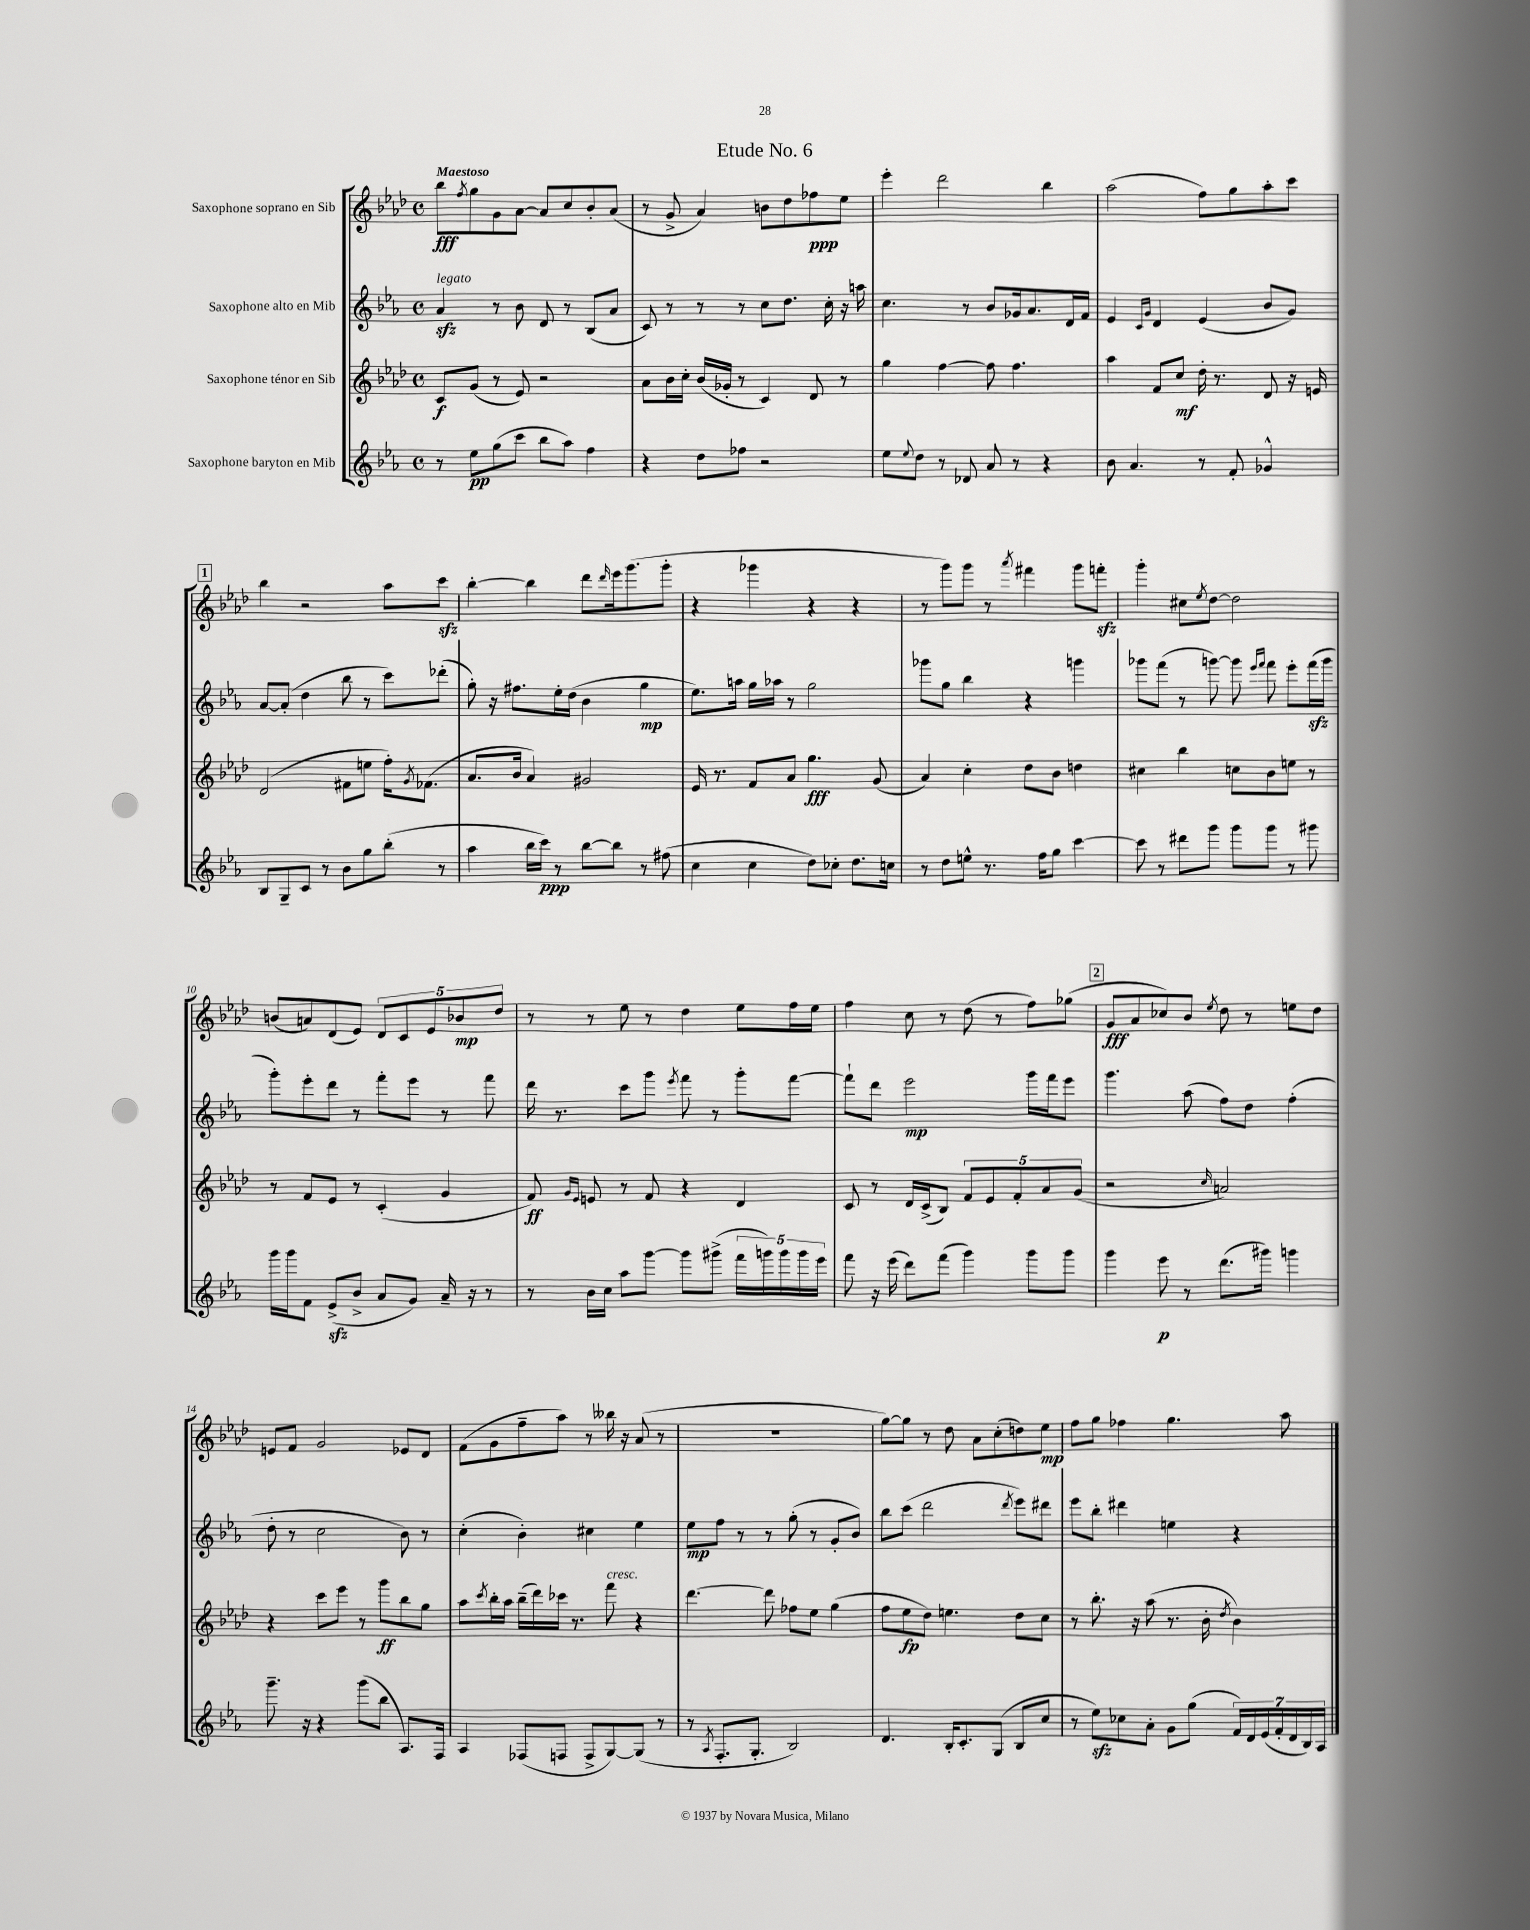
\header { title = "Etude No. 6" }
<<
\new StaffGroup <<
\new Staff = "s0" \with { instrumentName = "Saxophone soprano en Sib" } {
    \clef treble \key aes \major \defaultTimeSignature \time 4/4 \tempo "Maestoso"
    bes''8\fff \acciaccatura { f''8 } g''8 g'8 aes'8~ aes'8 c''8 bes'8-. aes'8( |
    r8 g'8-> aes'4) b'8 des''8 fes''8\ppp ees''8 |
    ees'''4-. des'''2 bes''4 |
    aes''2( f''8) g''8 aes''8-. c'''8 |
    \mark \markup { \box "1" } bes''4 r2 aes''8 c'''8\sfz |
    bes''4~-. bes''4 des'''8 \grace { des'''16 } ees'''16 g'''8.( g'''8-. |
    r4 ges'''4 r4 r4 |
    r8 g'''8) g'''8 r8 \acciaccatura { aes'''8 } fis'''4 g'''8 f'''8-.\sfz |
    g'''4-. cis''8 \acciaccatura { ees''8 } des''8~ des''2 |
    b'8( a'8) des'8( ees'8) \tuplet 5/4 { des'8 c'8 ees'8 bes'8\mp des''8 } |
    r8 r8 ees''8 r8 des''4 ees''8 f''16 ees''16 |
    f''4 c''8 r8 des''8( r8 f''8) ges''8( |
    \mark \markup { \box "2" } g'8\fff aes'8 ces''8) bes'8 \acciaccatura { ees''8 } des''8 r8 e''8 des''8 |
    e'8 f'8 g'2 ees'8 des'8 |
    f'8( g'8 f''8-- aes''8) r8 beses''16 r16 aes'8( r8 |
    R1 |
    g''8~) g''8 r8 des''8 aes'8 c''8-.( d''8) ees''8\mp |
    f''8 g''8 fes''4 g''4. aes''8 \bar "|." |
}
\new Staff = "s1" \with { instrumentName = "Saxophone alto en Mib" } {
    \clef treble \key ees \major \defaultTimeSignature \time 4/4
    aes'4\sfz^\markup { \italic "legato" } r8 bes'8 d'8 r8 bes8( aes'8 |
    c'8) r8 r8 r8 c''8 d''8. c''16-. r16 a''16 |
    c''4. r8 bes'8 ges'16 aes'8. d'16 f'16 |
    ees'4 \grace { c'16 g'16 } d'4 ees'4( bes'8 g'8) |
    \mark \markup { \box "1" } aes'8~ aes'8-.( d''4 bes''8 r8 c'''8) des'''8-.( |
    g''8-.) r16 fis''8. ees''16-. d''16( bes'4 g''4\mp |
    ees''8.) a''16 g''16 aes''16 r8 g''2 |
    ges'''8 g''8 bes''4 r4 g'''4 |
    ges'''8 f'''8( r8 g'''8~) g'''8 \grace { ees'''16 f'''16 } f'''8 ees'''8-. f'''16\sfz( g'''16 |
    g'''8-.) ees'''8-. d'''8 r8 f'''8-. ees'''8 r8 f'''8 |
    d'''16 r8. c'''8 g'''8 \acciaccatura { ees'''8 } f'''8 r8 g'''8-. f'''8~ |
    f'''8-! d'''8 ees'''2\mp g'''16 f'''16 ees'''8 |
    \mark \markup { \box "2" } g'''4. aes''8( f''8) d''8 f''4-.( |
    d''8-. r8 c''2 bes'8) r8 |
    c''4-.( bes'4-.) cis''4 ees''4 |
    ees''8\mp f''8 r8 r8 g''8-.( r8 g'8-. bes'8) |
    bes''8 c'''8( d'''2 \acciaccatura { d'''8 } ees'''8) dis'''8 |
    ees'''8 bes''8-. dis'''4 e''4 r4 \bar "|." |
}
\new Staff = "s2" \with { instrumentName = "Saxophone ténor en Sib" } {
    \clef treble \key aes \major \defaultTimeSignature \time 4/4
    c'8\f g'8( r8 ees'8) r2 |
    aes'8 bes'16 c''16-. bes'16( ges'16-. r8 c'4) des'8 r8 |
    g''4 f''4~ f''8 f''4. |
    aes''4 f'8 c''8\mf des''16-. r8. des'8 r16 e'16 |
    \mark \markup { \box "1" } des'2( fis'8 e''8 f''16-.) \acciaccatura { g'8 } fes'8.( |
    aes'8. bes'16 aes'4) gis'2 |
    ees'16 r8. f'8 aes'8 g''4.\fff g'8( |
    aes'4) c''4-. des''8 bes'8 d''4 |
    cis''4 bes''4 c''8 bes'8 e''8 r8 |
    r8 f'8 ees'8 r8 c'4-.( g'4 |
    f'8\ff) \grace { g'16 ees'16 } e'8 r8 f'8 r4 des'4 |
    c'8 r8 des'16 c'16->( bes8) \tuplet 5/4 { f'8 ees'8 f'8-. aes'8 g'8( } |
    \mark \markup { \box "2" } r2 \grace { c''16 } a'2) |
    r4 c'''8 ees'''8 r8 g'''8\ff bes''8 g''8 |
    aes''8 \acciaccatura { c'''8 } bes''16-. aes''16 bes''16--( des'''16) ces'''16 r8. f'''8^\markup { \italic "cresc." } r4 |
    des'''4.~ des'''8 fes''8 ees''8 g''4( |
    f''8 ees''8\fp des''8) e''4. des''8 c''8 |
    r8 bes''8.-. r16 aes''8( r8. bes'16-. \acciaccatura { des''8 } bes'4) \bar "|." |
}
\new Staff = "s3" \with { instrumentName = "Saxophone baryton en Mib" } {
    \clef treble \key ees \major \defaultTimeSignature \time 4/4
    r8 ees''8\pp g''8( c'''8 bes''8 aes''8) f''4 |
    r4 d''8 fes''8 r2 |
    ees''8 \appoggiatura { ees''8 } d''8 r8 des'8 aes'8 r8 r4 |
    bes'8 aes'4. r8 f'8-. ges'4-^ |
    \mark \markup { \box "1" } bes8 g8-- c'8 r8 bes'8 g''8 bes''8-.( r8 |
    aes''4 bes''16 c'''16\ppp) r8 bes''8~ bes''8 r8 fis''8( |
    c''4 c''4 d''8) ces''8-. d''8. c''16 |
    r8 d''8 e''8-^ r8. f''16 g''8 c'''4~ |
    c'''8 r8 dis'''8 g'''8 g'''8 g'''8 r8 gis'''8 |
    g'''16 g'''16 f'8 ees'8->\sfz( bes'8-> aes'8 g'8) aes'16-- r16 r8 |
    r8 bes'16 c''16 aes''8 g'''8~ g'''8 gis'''8->( \tuplet 5/4 { f'''16 g'''16) g'''16 g'''16 ees'''16 } |
    f'''8 r16 ees'''16( d'''8) f'''8( g'''4) g'''8 g'''8 |
    \mark \markup { \box "2" } g'''4 ees'''8\p r8 d'''8.( gis'''16) g'''4 |
    g'''8.-- r16 r4 g'''8( bes''8 aes8.) f16 |
    aes4 fes8( f8 f8-> g8~) g8( r8 |
    r8 \acciaccatura { aes8 } f8.-. g8.-. bes2) |
    d'4. bes16-. c'8.-. g8( bes8 c''8 |
    r8 ees''8\sfz) ces''8 aes'8-. g'8 g''8( \tuplet 7/4 { f'16) d'16 ees'16( f'16-. d'16 bes16) aes16 } \bar "|." |
}
>>
>>
